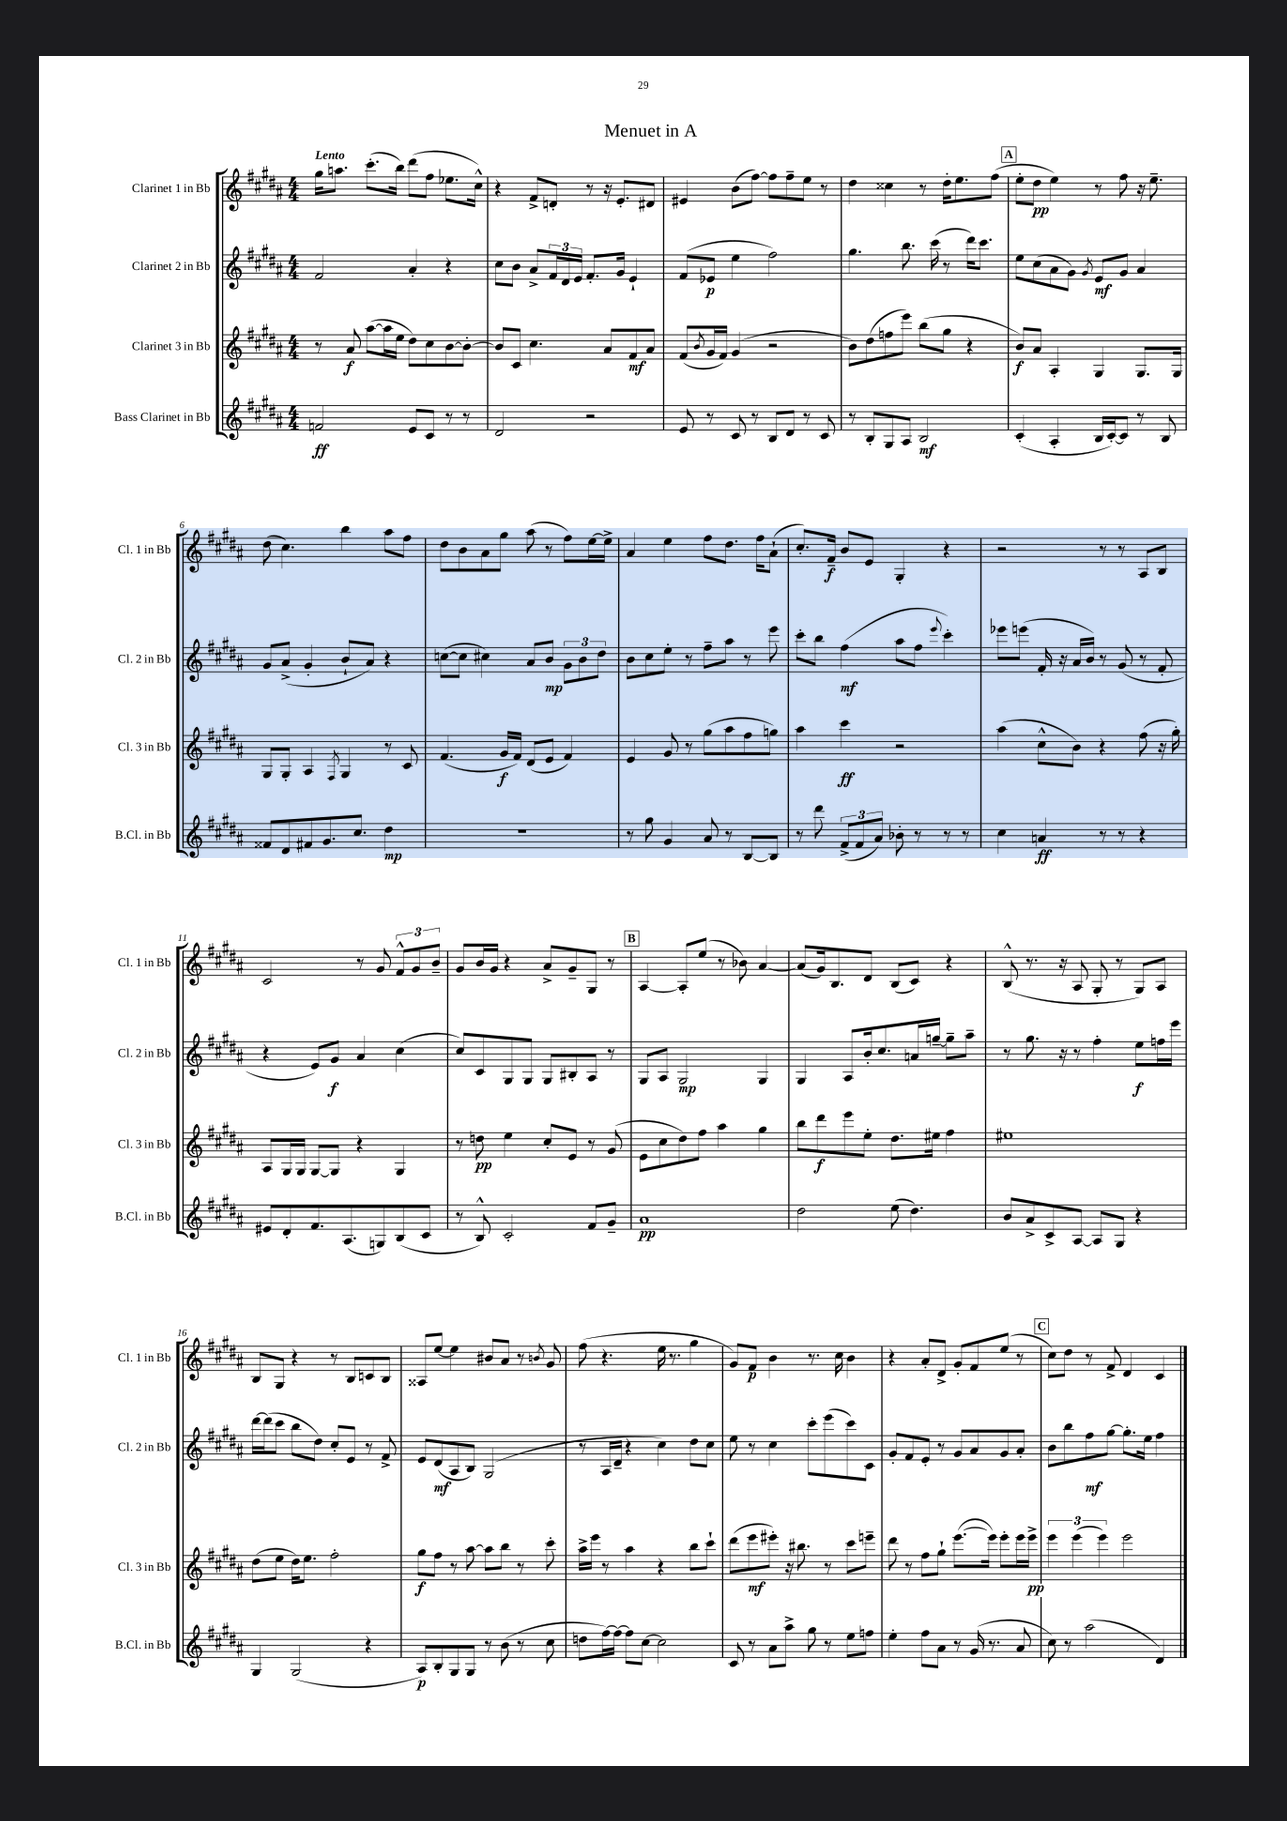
\header { title = "Menuet in A" }
<<
\new StaffGroup <<
\new Staff = "s0" \with { instrumentName = "Clarinet 1 in Bb" shortInstrumentName = "Cl. 1 in Bb" } {
    \clef treble \key b \major \numericTimeSignature \time 4/4 \tempo "Lento"
    gis''16 a''8. cis'''8.-.( b''16) dis'''8( fis''8 ees''8. cis''16-^) |
    r4 fis'8-> d'8-. r8 r16 e'8.-. dis'8 |
    eis'4 b'8( fis''8~) fis''8 fis''8-- e''8 r8 |
    dis''4 cisis''4 r8 dis''16-. e''8. fis''8( |
    \mark \markup { \box "A" } e''8-. dis''8\pp e''4) r8 fis''8 r16 e''8.-- |
    dis''8( cis''4.) b''4 ais''8 fis''8 |
    dis''8 b'8 ais'8 gis''8 ais''8( r8 fis''8) e''16~ e''16-> |
    ais'4 e''4 fis''8 dis''8. fis''16 ais'8-!( |
    cis''8.-.) fis'16--\f b'8 e'8 gis4-. r4 |
    r2 r8 r8 ais8 b8 |
    cis'2 r8 gis'8 \tuplet 3/2 { fis'8-^ gis'8 b'8-- } |
    gis'8 b'16 gis'16 r4 ais'8-> gis'8-- gis8 r8 |
    \mark \markup { \box "B" } ais4~ ais8-. e''8( r8 bes'8) ais'4~ |
    ais'8( gis'16) b8. dis'8 b8( cis'8) r4 |
    b8-^( r8. r16 ais8 gis8-. r8 gis8) ais8 |
    b8 gis8 r4 r8 b8 c'8 b8 |
    aisis8 e''8~ e''4 bis'8 ais'8 r8 \acciaccatura { b'8 } gis'8 |
    fis''8( r4. e''16 r8. gis''4 |
    gis'8) fis'8\p b'4 r8. cis''16 b'4 |
    r4 ais'8-. dis'8-> gis'8-. fis'8 e''8( r8 |
    \mark \markup { \box "C" } cis''8) dis''8 r8 fis'8-> dis'4 cis'4 \bar "|." |
}
\new Staff = "s1" \with { instrumentName = "Clarinet 2 in Bb" shortInstrumentName = "Cl. 2 in Bb" } {
    \clef treble \key b \major \numericTimeSignature \time 4/4
    fis'2 ais'4-. r4 |
    cis''8 b'8 ais'8-> \tuplet 3/2 { fis'16 dis'16 e'16 } fis'8.-. gis'16 e'4-! |
    fis'8( ees'8\p e''4 fis''2) |
    gis''4. b''8. cis'''16( r8 dis'''16) cis'''8. |
    \mark \markup { \box "A" } e''8 cis''8( ais'8 gis'8) \acciaccatura { gis'8 } e'8\mf gis'8 ais'4 |
    gis'8 ais'8->( gis'4-. b'8-! ais'8) r4 |
    c''8~( c''8 cis''4) ais'8 b'8\mp \tuplet 3/2 { gis'8 b'8 dis''8 } |
    b'8 cis''8 e''8-. r8 fis''8-- ais''8 r8 e'''8 |
    cis'''8-. b''8 fis''4\mf( ais''8 fis''8 \appoggiatura { e'''8 } cis'''4-.) |
    ees'''8 e'''8( fis'16-. r16 ais'16 b'16) r8 gis'8( r8 fis'8-. |
    r4 e'8) gis'8\f ais'4 cis''4( |
    cis''8) cis'8 gis8 gis8 gis8 bis8-. ais8 r8 |
    \mark \markup { \box "B" } gis8 ais8 gis2\mp gis4 |
    gis4 ais8 b'16-. cis''8. a'16 g''16~-- g''8-- ais''8-- |
    r8 gis''8. r16 r8 fis''4-. e''8\f f''16 e'''16 |
    dis'''16~ dis'''16( cis'''8 b''8 dis''8) cis''8-. e'8 r8 fis'8-> |
    e'8 dis'8\mf( ais8 b8) gis2( |
    r8 ais16 dis'16-- r4 cis''4) dis''8 cis''8 |
    e''8 r8 cis''4 cis'''8-. e'''8( cis'''8) cis'8 |
    gis'8-. fis'8 e'8-. r8 gis'8 ais'8 gis'8 ais'8-. |
    \mark \markup { \box "C" } b'8 b''8 fis''8\mf gis''8~ gis''8.-. e''16 fis''4 \bar "|." |
}
\new Staff = "s2" \with { instrumentName = "Clarinet 3 in Bb" shortInstrumentName = "Cl. 3 in Bb" } {
    \clef treble \key b \major \numericTimeSignature \time 4/4
    r8 ais'8\f ais''8~( ais''16 e''16 dis''8) cis''8 b'8~ b'8~-. |
    b'8 cis'8 cis''4. ais'8 fis'8\mf ais'8 |
    fis'8( \acciaccatura { b'8 } gis'16 fis'16) gis'4( r2 |
    b'8) dis''8( f''8 e'''8) b''8( gis''8 r4 |
    \mark \markup { \box "A" } b'8\f) ais'8 ais4-. gis4 gis8. gis16 |
    gis8 gis8-. ais4 \acciaccatura { fis8 } gis4 r8 cis'8 |
    fis'4.( gis'16\f fis'16) dis'8( e'8 fis'4) |
    e'4 gis'8 r8 gis''8( ais''8 fis''8 g''8) |
    ais''4 cis'''4\ff r2 |
    ais''4( cis''8-^ b'8) r4 fis''8( r16 gis''16-.) |
    ais8 gis16 gis16 gis8~ gis8 r4 gis4 |
    r8 d''8\pp e''4 cis''8-. e'8 r8 gis'8( |
    \mark \markup { \box "B" } e'8 cis''8 dis''8) fis''8 ais''4 gis''4 |
    b''8 dis'''8\f e'''8 e''8-. dis''8. eis''16 fis''4 |
    eis''1 |
    dis''8( e''8 dis''16) e''8. fis''2-. |
    gis''8\f fis''8 r8 ais''8~ ais''8 b''8 r8 cis'''8-. |
    ais''16-> e'''16 r8 ais''4 r4 b''8 cis'''8-! |
    dis'''8( e'''8\mf eis'''8-.) r16 bis''8. r8 cis'''8 e'''8-- |
    dis'''8 r8 fis''8 gis''8-! e'''8.~( e'''16) e'''8-. e'''16 e'''16->\pp |
    \mark \markup { \box "C" } \tuplet 3/2 { e'''4 e'''4( e'''4) } e'''2 \bar "|." |
}
\new Staff = "s3" \with { instrumentName = "Bass Clarinet in Bb" shortInstrumentName = "B.Cl. in Bb" } {
    \clef treble \key b \major \numericTimeSignature \time 4/4
    f'2\ff e'8 cis'8 r8 r8 |
    dis'2 r2 |
    e'8 r8 cis'8 r8 b8 dis'8 r8 cis'8 |
    r8 b8-. gis8 ais8 b2\mf |
    \mark \markup { \box "A" } cis'4-.( ais4-. b16 cis'16~-.) cis'8 r8 b8 |
    fisis'8 dis'8 fis'8 gis'8. cis''8. dis''4\mp |
    R1 |
    r8 gis''8 gis'4 ais'8 r8 b8~ b8 |
    r8 dis'''8 \tuplet 3/2 { fis'8->( fis'8 ais'8) } bes'8-. r8 r8 r8 |
    cis''4 a'4\ff r8 r8 r4 |
    eis'8 dis'8-. fis'8. ais8.( g8) b8( cis'8 |
    r8 b8-^) cis'2-. fis'8 gis'8-- |
    \mark \markup { \box "B" } ais'1\pp |
    dis''2 e''8( dis''4.) |
    b'8 ais'8-> cis'8-> ais8~ ais8 gis8 r4 |
    gis4 gis2( r4 |
    ais8\p) b8-. gis8 gis8 r8 b'8( r8 cis''8 |
    d''8 fis''16~) fis''16~ fis''8 cis''8~ cis''2 |
    cis'8 r8 ais'8 ais''8-> gis''8 r8 e''8 f''8 |
    e''4-. fis''8 ais'8 r8 gis'16( r8. ais'8 |
    \mark \markup { \box "C" } cis''8) r8 ais''2( dis'4) \bar "|." |
}
>>
>>
